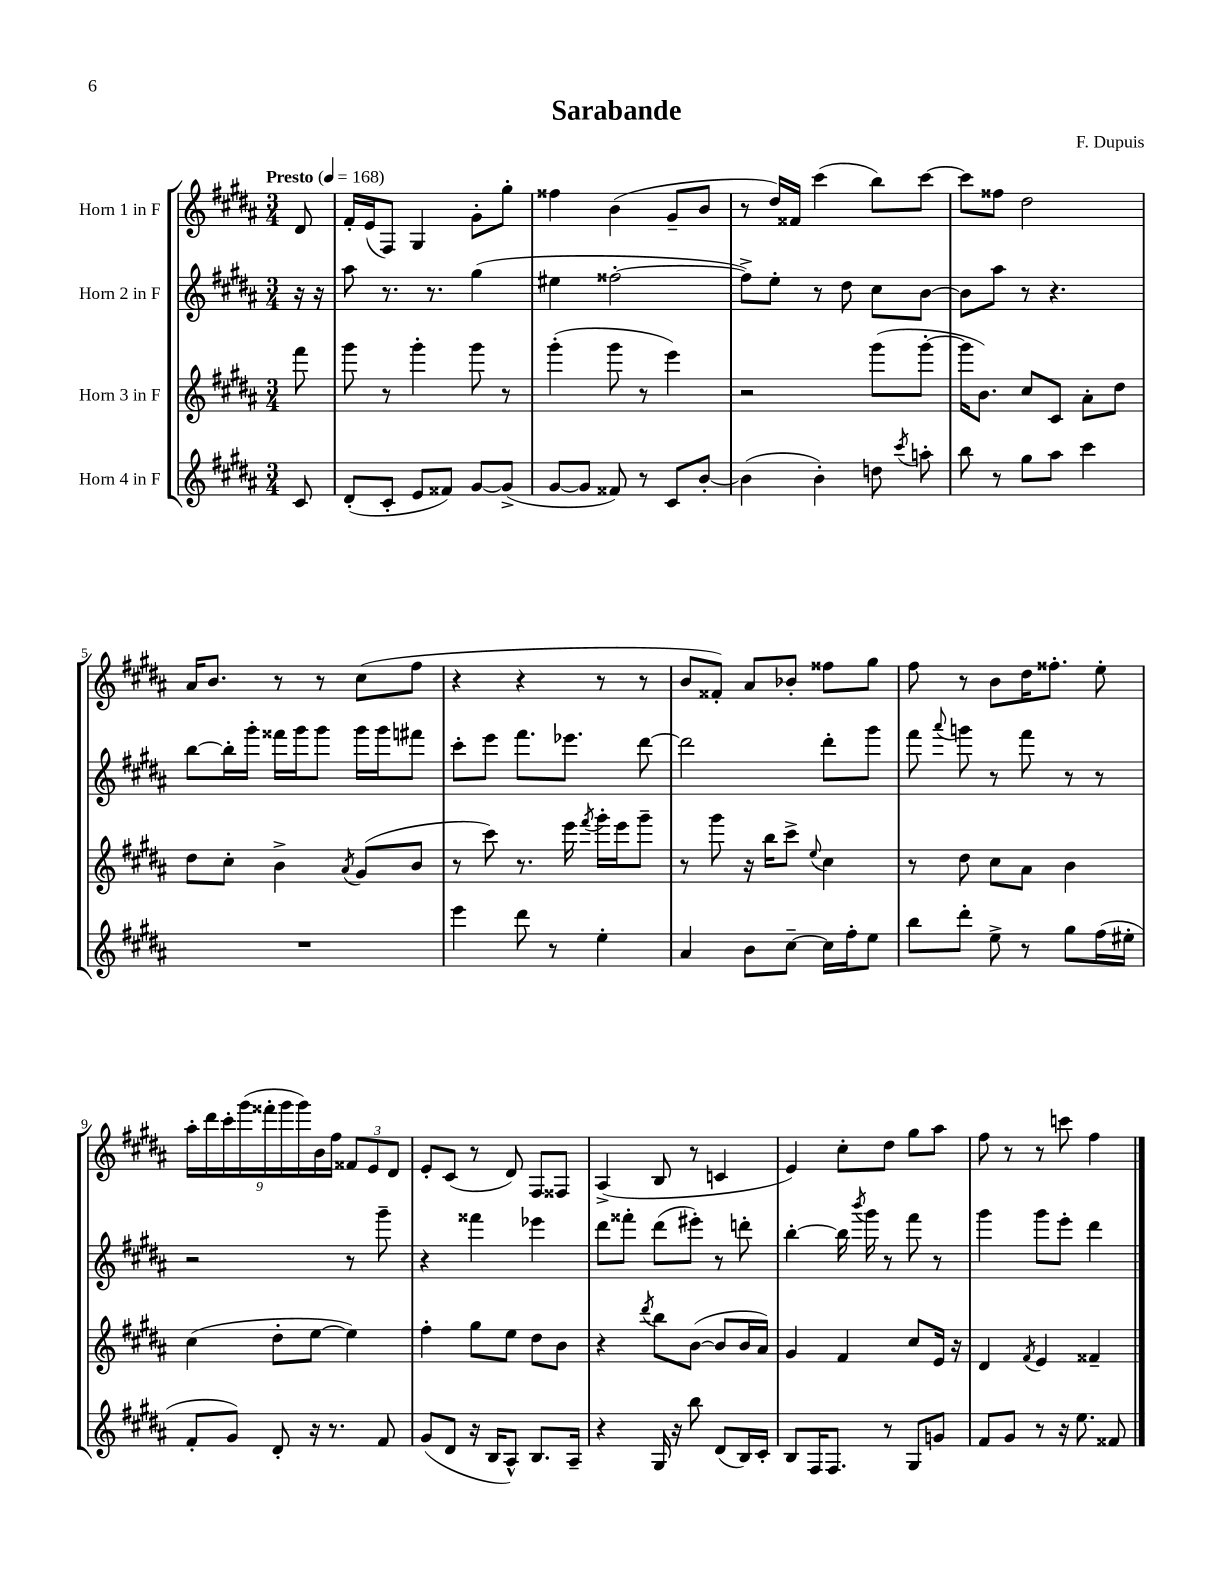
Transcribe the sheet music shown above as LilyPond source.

\header { title = "Sarabande" composer = "F. Dupuis" }
<<
\new StaffGroup <<
\new Staff = "s0" \with { instrumentName = "Horn 1 in F" } {
    \clef treble \key b \major \numericTimeSignature \time 3/4 \partial 8 \tempo "Presto" 4 = 168
    \autoBeamOff dis'8 |
    fis'16[-. e'16( fis8]) gis4 gis'8[-. gis''8]-. |
    fisis''4 b'4( gis'8[-- b'8] |
    r8 dis''16[) fisis'16] cis'''4( b''8[) cis'''8]~ |
    cis'''8[ fisis''8] dis''2 |
    ais'16[ b'8.] r8 r8 cis''8[( fis''8] |
    r4 r4 r8 r8 |
    b'8[ fisis'8]-.) ais'8[ bes'8]-. fisis''8[ gis''8] |
    fis''8 r8 b'8[ dis''16 fisis''8.]-. e''8-. |
    \tuplet 9/8 { ais''16[-. dis'''16 cis'''16-. gis'''16( fisis'''16-. gis'''16 gis'''16) b'16 fis''16] } \tuplet 3/2 { fisis'8[ e'8 dis'8] } |
    e'8[-. cis'8]( r8 dis'8) fis8[ fisis8] |
    ais4->( b8 r8 c'4 |
    e'4) cis''8[-. dis''8] gis''8[ ais''8] |
    fis''8 r8 r8 c'''8 fis''4 \bar "|." |
}
\new Staff = "s1" \with { instrumentName = "Horn 2 in F" } {
    \clef treble \key b \major \numericTimeSignature \time 3/4 \partial 8
    \autoBeamOff r16 r16 |
    ais''8 r8. r8. gis''4( |
    eis''4 fisis''2~-. |
    fisis''8[->) e''8]-. r8 dis''8 cis''8[ b'8]~ |
    b'8[ ais''8] r8 r4. |
    b''8[~ b''16-. gis'''16]-. fisis'''16[ gis'''16 gis'''8] gis'''16[ gis'''16 fis'''8] |
    cis'''8[-. e'''8] fis'''8.[ ees'''8.] dis'''8~ |
    dis'''2 dis'''8[-. gis'''8] |
    fis'''8 \appoggiatura { ais'''8 } g'''8 r8 fis'''8 r8 r8 |
    r2 r8 gis'''8-- |
    r4 fisis'''4 ees'''4 |
    dis'''8[ fisis'''8]-. dis'''8[( eis'''8]-.) r8 d'''8-. |
    b''4~-. b''16 \acciaccatura { b'''8 } gis'''16 r8 fis'''8 r8 |
    gis'''4 gis'''8[ e'''8]-. dis'''4 \bar "|." |
}
\new Staff = "s2" \with { instrumentName = "Horn 3 in F" } {
    \clef treble \key b \major \numericTimeSignature \time 3/4 \partial 8
    \autoBeamOff fis'''8 |
    gis'''8 r8 gis'''4-. gis'''8 r8 |
    gis'''4-.( gis'''8 r8 e'''4) |
    r2 gis'''8[( gis'''8]~-. |
    gis'''16[ b'8.]) cis''8[ cis'8] ais'8[-. dis''8] |
    dis''8[ cis''8]-. b'4-> \acciaccatura { ais'8 } gis'8[( b'8] |
    r8 cis'''8) r8. e'''16 \acciaccatura { fis'''8 } gis'''16[-. e'''16 gis'''8]-- |
    r8 gis'''8 r16 b''16[ cis'''8]-> \appoggiatura { e''8 } cis''4 |
    r8 dis''8 cis''8[ ais'8] b'4 |
    cis''4( dis''8[-. e''8]~ e''4) |
    fis''4-. gis''8[ e''8] dis''8[ b'8] |
    r4 \acciaccatura { dis'''8 } b''8[ b'8]~( b'8[ b'16 ais'16]) |
    gis'4 fis'4 cis''8[ e'16] r16 |
    dis'4 \acciaccatura { fis'8 } e'4 fisis'4-- \bar "|." |
}
\new Staff = "s3" \with { instrumentName = "Horn 4 in F" } {
    \clef treble \key b \major \numericTimeSignature \time 3/4 \partial 8
    \autoBeamOff cis'8 |
    dis'8[-.( cis'8]-. e'8[ fisis'8]) gis'8[~ gis'8]->( |
    gis'8[~ gis'8] fisis'8) r8 cis'8[ b'8]~-. |
    b'4( b'4-.) d''8 \acciaccatura { cis'''8 } a''8-. |
    b''8 r8 gis''8[ ais''8] cis'''4 |
    R2. |
    e'''4 dis'''8 r8 e''4-. |
    ais'4 b'8[ cis''8]~-- cis''16[ fis''16-. e''8] |
    b''8[ dis'''8]-. e''8-> r8 gis''8[ fis''16( eis''16]-. |
    fis'8[-. gis'8]) dis'8-. r16 r8. fis'8 |
    gis'8[( dis'8] r16 b16[ ais8]-^) b8.[ ais16]-- |
    r4 gis16 r16 b''8 dis'8[( b16) cis'16]-. |
    b8[ fis16 fis8.] r8 gis8[ g'8] |
    fis'8[ gis'8] r8 r16 e''8. fisis'8 \bar "|." |
}
>>
>>
